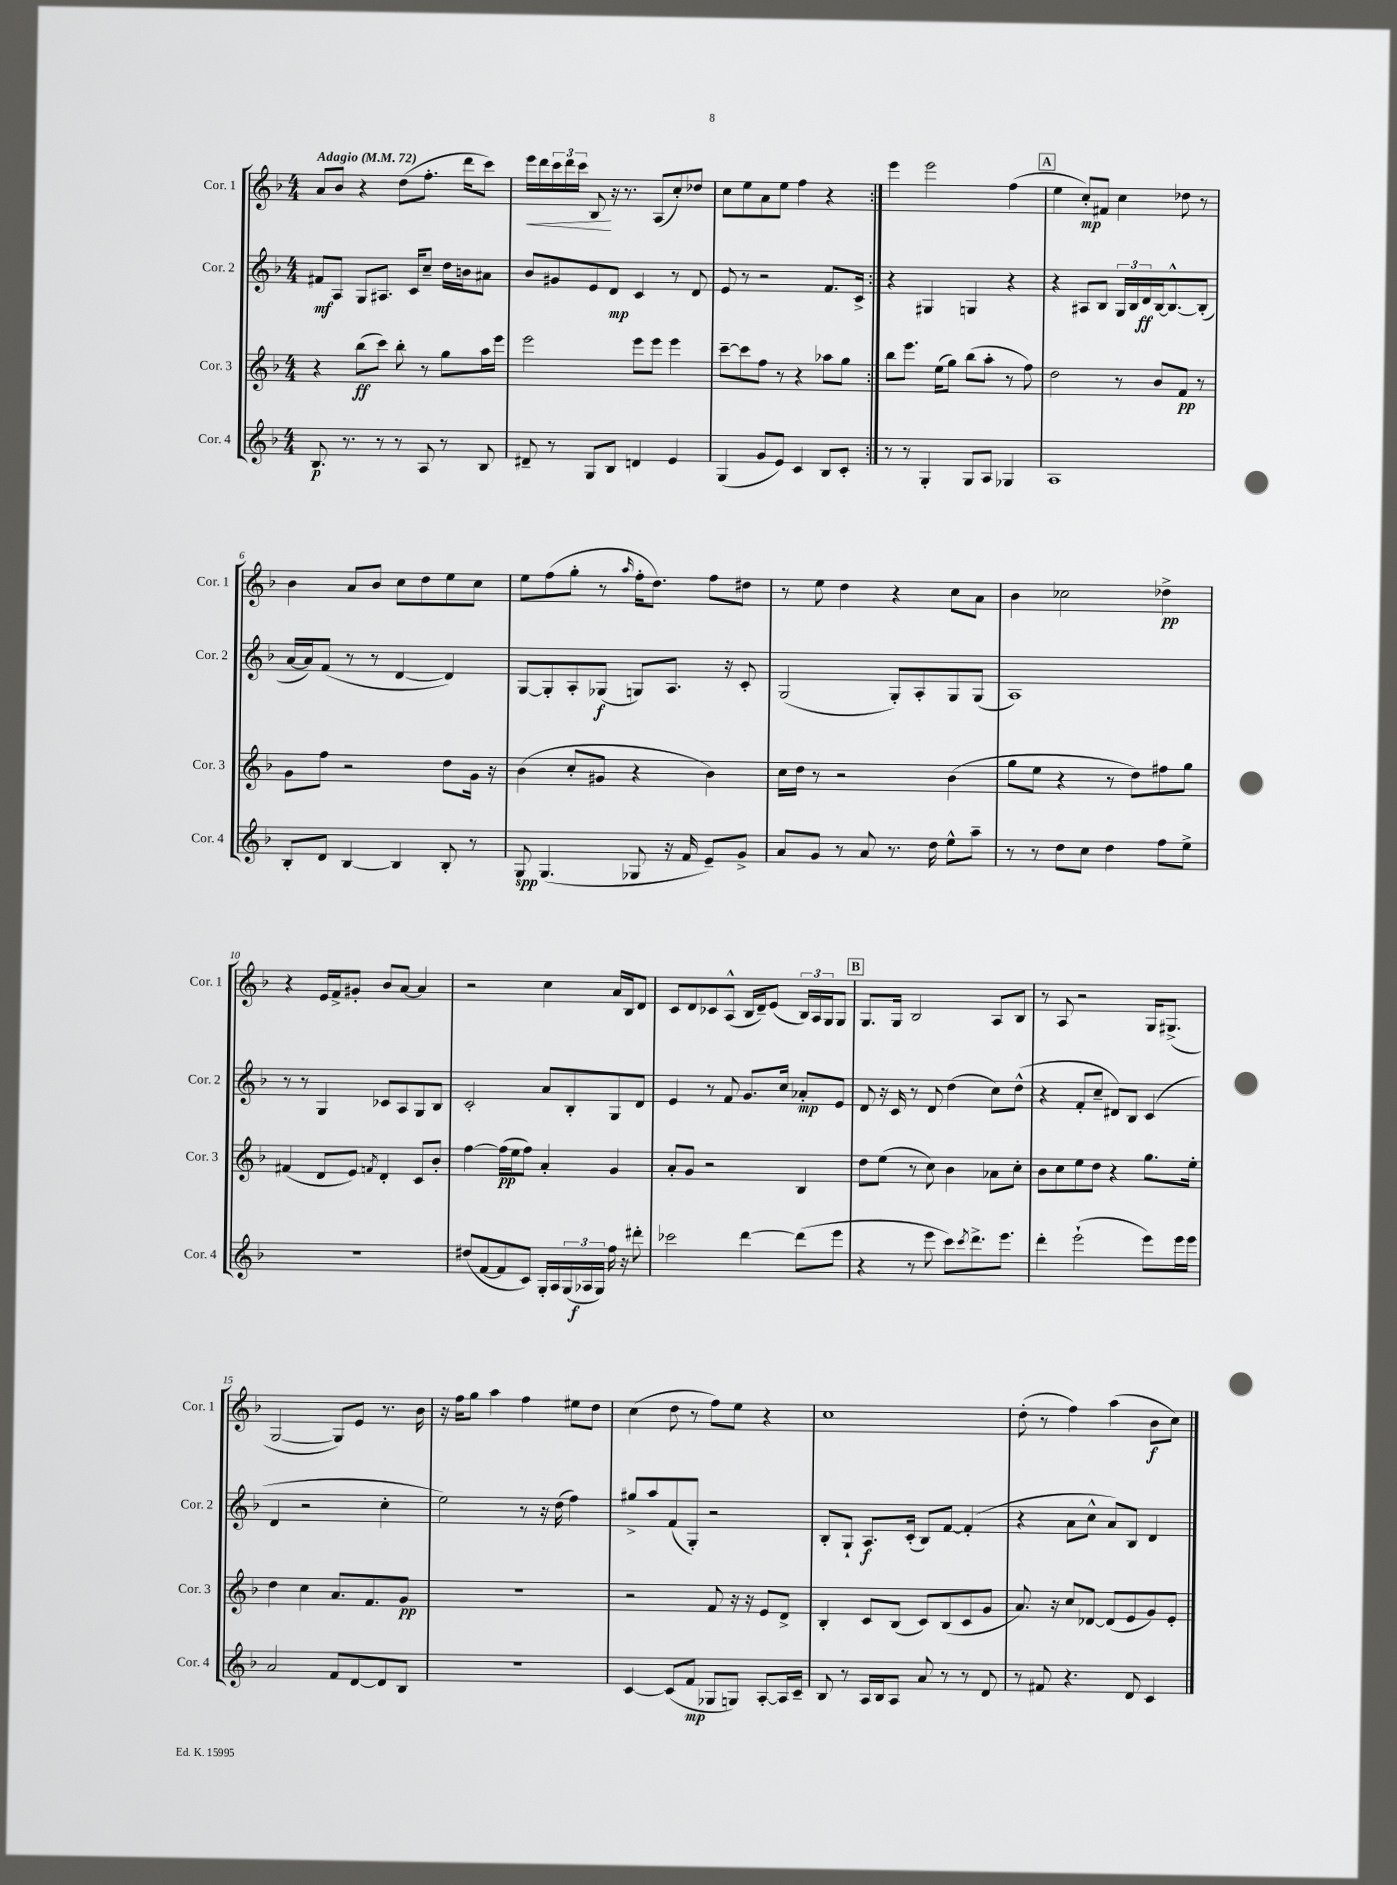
<<
\new StaffGroup <<
\new Staff = "s0" \with { instrumentName = "Cor. 1" shortInstrumentName = "Cor. 1" } {
    \clef treble \key f \major \numericTimeSignature \time 4/4 \tempo "Adagio" 4 = 72
    \repeat volta 2 { a'8 bes'8 r4 d''8( f''8.-. d'''16 c'''8) |
    e'''16\< d'''16 \tuplet 3/2 { c'''16 d'''16 c'''16 } bes8\! r16 r8. a8( c''8-.) des''8 |
    c''8 e''8 a'8 e''8 f''4 r4 | }
    e'''4 e'''2 f''4( |
    \mark \markup { \box "A" } e''4 c''8-.\mp) fis'8 c''4 des''8 r8 |
    bes'4 a'8 bes'8 c''8 d''8 e''8 c''8 |
    e''8 f''8( g''8-. r8 \grace { a''16 } f''16-. d''8.) f''8 dis''8 |
    r8 e''8 d''4 r4 c''8 a'8 |
    bes'4 ces''2 des''4->\pp |
    r4 e'16 f'16-> gis'8-. bes'8 a'8~ a'4 |
    r2 c''4 a'16 bes16 d'8 |
    c'8 d'8 ces'8 a8-^( bes16 d'16--) e'8( \tuplet 3/2 { bes16) a16 g16 } g8 |
    \mark \markup { \box "B" } g8. g16 bes2 a8 bes8 |
    r8 a8 r2 g16 gis8.->( |
    g2~ g8) e'8 r8. bes'16 |
    r16 f''16 g''8 a''4 f''4 eis''8 d''8 |
    c''4( d''8 r8 f''8) e''8 r4 |
    c''1 |
    d''8-.( r8 f''4) a''4( bes'8\f c''8) \bar "|." |
}
\new Staff = "s1" \with { instrumentName = "Cor. 2" shortInstrumentName = "Cor. 2" } {
    \clef treble \key f \major \numericTimeSignature \time 4/4
    \repeat volta 2 { fis'8\mf a8 g8 ais8. c'16 c''8-- d''16 b'16 ais'8 |
    bes'8 gis'8 e'8 d'8\mp c'4 r8 d'8 |
    e'8 r8 r2 f'8. c'16-> | }
    r4 gis4 g4 r4 |
    \mark \markup { \box "A" } r4 ais8 bes8 \tuplet 3/2 { g16 bes16 d'16\ff } bes16~ bes8.~-^ bes8-.( |
    a'16~ a'16) f'8( r8 r8 d'4~ d'4) |
    g8~ g8-. a8-. ges8\f( g8) a8. r16 c'8-. |
    g2( g8-.) a8-. g8 g8( |
    a1) |
    r8 r8 g4 ces'8 a8 g8 bes8 |
    c'2-. a'8 bes8-. g8 d'8 |
    e'4 r8 f'8 g'8. c''16 aes'8-.\mp e'8 |
    \mark \markup { \box "B" } d'8 r16 c'16 r8 d'8 d''4( c''8) d''8-^( |
    r4 f'8-. c''8-- dis'8) bes8 c'4( |
    d'4 r2 c''4-. |
    e''2) r8 r16 d''16( f''4) |
    gis''8-> a''8 f'8( g8-.) r2 |
    bes8-. g8-! a8.\f c'16-.( bes8) f'8~ f'4-.( |
    r4 a'8 c''8-^ a'8) bes8 d'4 \bar "|." |
}
\new Staff = "s2" \with { instrumentName = "Cor. 3" shortInstrumentName = "Cor. 3" } {
    \clef treble \key f \major \numericTimeSignature \time 4/4
    \repeat volta 2 { r4 bes''8\ff( c'''8) bes''8-. r8 g''8 a''16 e'''16 |
    e'''2 e'''8 e'''8 e'''4 |
    c'''8~-- c'''8 f''8 r8 r4 aes''8 g''8 | }
    bes''8 e'''8. e''16( g''8) bes''8( a''8-. r8 f''8) |
    \mark \markup { \box "A" } d''2 r8 bes'8 f'8\pp r8 |
    g'8 f''8 r2 d''8 g'16 r16 |
    bes'4( c''8-. gis'8 r4 bes'4) |
    c''16 d''16 r8 r2 bes'4( |
    g''8 e''8 r4 r8 d''8) fis''8 g''8 |
    fis'4( d'8 e'8) \acciaccatura { f'8 } d'4-. c'8 bes'8-. |
    f''4~ f''16\pp( e''16 f''8) a'4-. g'4 |
    a'8-. g'8 r2 bes4 |
    \mark \markup { \box "B" } d''8 e''8( r8 c''8) bes'4 aes'8 c''8-. |
    bes'8 c''8 e''8 d''8 r4 g''8. e''16-. |
    d''4 c''4 a'8. f'8. g'8\pp |
    R1 |
    r2 f'8 r16 r16 e'8 d'8-> |
    bes4-. c'8 bes8( c'8) bes8( c'8 g'8 |
    a'8.) r16 c''8 des'8~ des'8( e'8 g'8) e'8-. \bar "|." |
}
\new Staff = "s3" \with { instrumentName = "Cor. 4" shortInstrumentName = "Cor. 4" } {
    \clef treble \key f \major \numericTimeSignature \time 4/4
    \repeat volta 2 { bes8.\p r8. r8 r8 a8 r8 bes8 |
    dis'8-- r8 g8 bes8 d'4 e'4 |
    g4( g'8 e'8) c'4 bes8 c'8-. | }
    r8 r8 g4-. g8 a8 ges4 |
    \mark \markup { \box "A" } a1 |
    bes8-. d'8 bes4~ bes4 bes8-. r8 |
    g8\spp g4.( ges8 r16 f'16 e'8--) g'8-> |
    a'8 g'8 r8 a'8 r8. d''16 e''8-^ a''8-- |
    r8 r8 d''8 c''8 d''4 f''8 e''8-> |
    R1 |
    dis''8( f'8~ f'8 c'8) g16-. a16 \tuplet 3/2 { g16( aes16\f g16) } f''16 r16 dis'''8-. |
    ces'''2 d'''4~ d'''8( e'''8 |
    \mark \markup { \box "B" } r4 r8 e'''8 c'''8) \acciaccatura { c'''8 } d'''8.-> e'''8. |
    d'''4-. e'''2-!( e'''8) e'''16 e'''16 |
    a'2 f'8 d'8~ d'8 bes8 |
    R1 |
    c'4~ c'8( f'8\mp ges8 g8) a8~-. a16 c'16-- |
    bes8 r8 a16 bes16 a8 a'8 r8 r8 d'8 |
    r8 fis'8 r4. d'8 c'4 \bar "|." |
}
>>
>>
